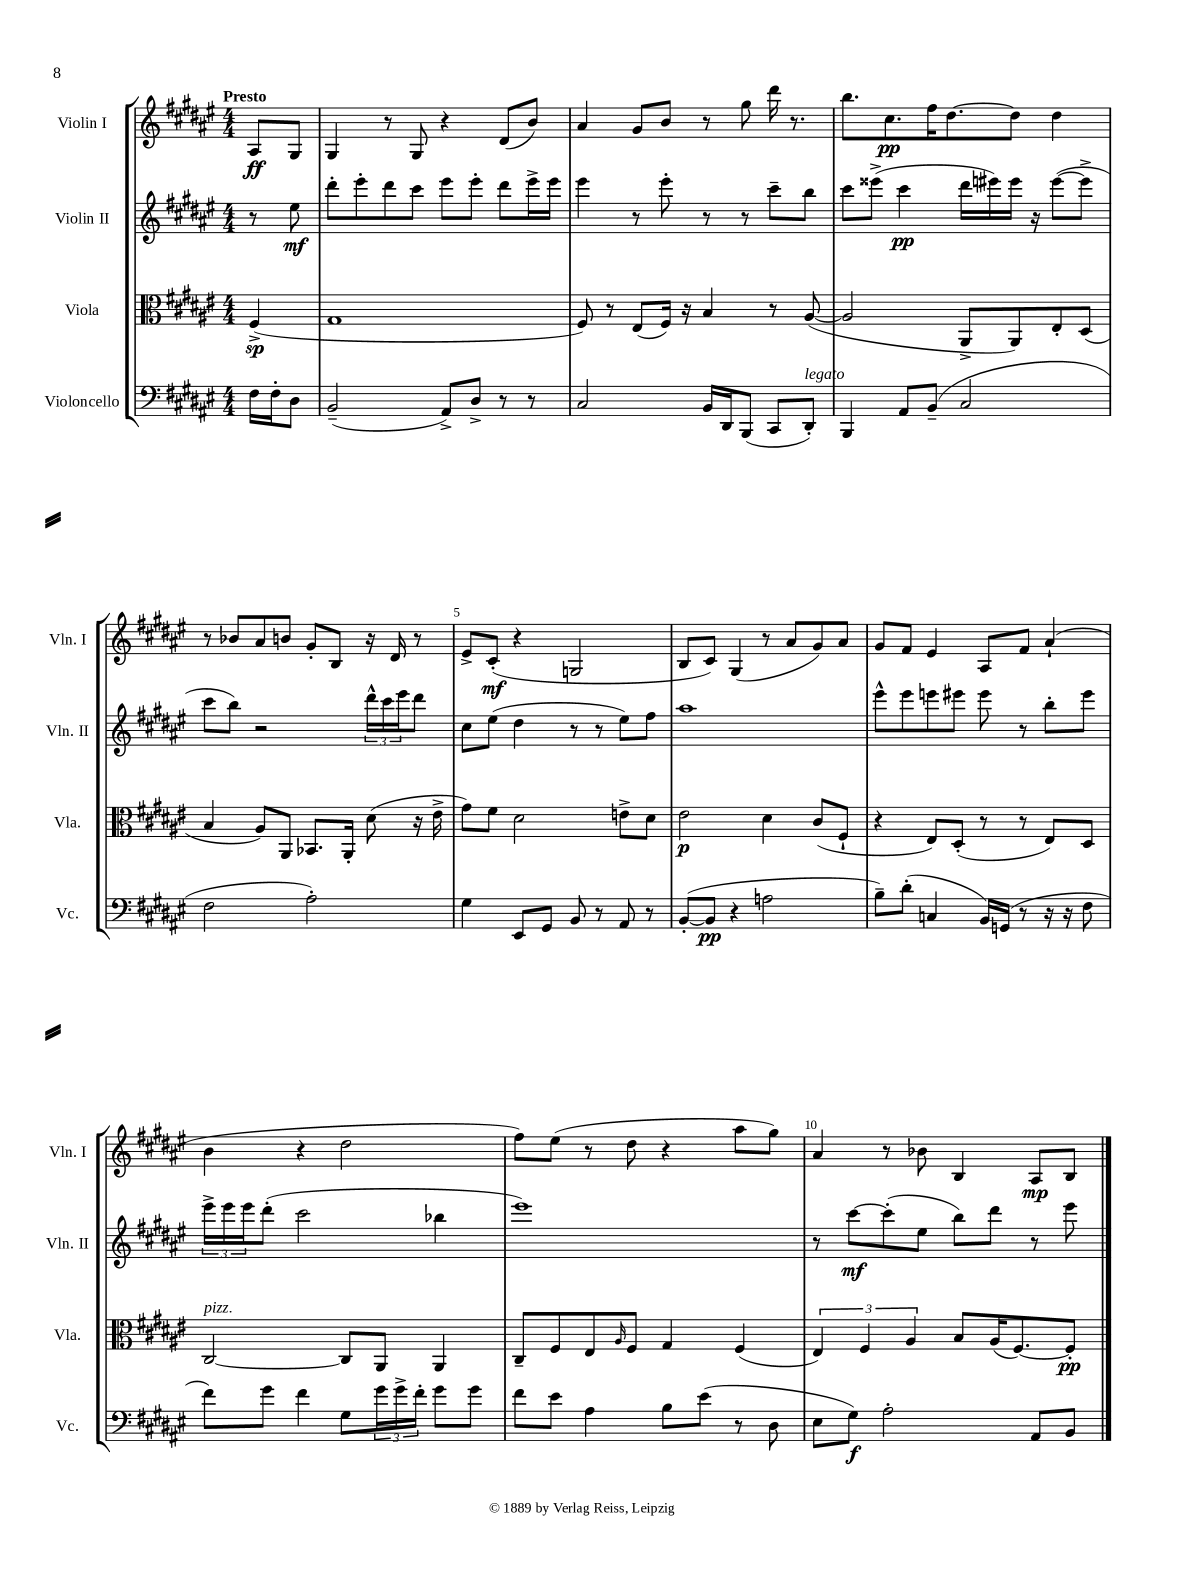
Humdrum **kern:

**kern	**kern	**kern	**kern
*staff4	*staff3	*staff2	*staff1
*clefF4	*clefC3	*clefG2	*clefG2
*k[f#c#g#d#a#e#]	*k[f#c#g#d#a#e#]	*k[f#c#g#d#a#e#]	*k[f#c#g#d#a#e#]
*M4/4	*M4/4	*M4/4	*M4/4
16F#\LL	(4F#^/	8r	8A#/L
16F#'\J	.	.	.
8D#\J	.	8ee#\	8G#/J
=	=	=	=
(2BB~/	1G#	8ddd#'\L	4G#/
.	.	8eee#'\	.
.	.	8ddd#\	8r
.	.	8ccc#\J	8G#/
8AA#^/L)	.	8eee#\L	4r
8D#^/J	.	8eee#'\J	.
8r	.	8ddd#\L	(8d#/L
8r	.	16eee#^\L	8b/J)
.	.	16eee#\JJ	.
=	=	=	=
2C#/	8F#/)	4eee#\	4a#/
.	8r	.	.
.	(8E#/L	8r	8g#/L
.	16F#/Jk)	8eee#'\	8b/J
.	16r	.	.
16BB/LL	4B/	8r	8r
16DD#/J	.	.	.
(8BBB/J	.	8r	8gg#\
8CC#/L	8r	8ccc#~\L	16ddd#\
.	.	.	8.r
8DD#'/J)	([8A#/	8bb\J	.
=	=	=	=
4BBB/	2A#/]	8ccc#\L	8.bb\L
.	.	(8eee##^\J	.
.	.	.	8.cc#\
8AA#/L	.	4ccc#\	.
(8BB~/J	.	.	16ff#\K
.	.	.	[8.dd#\
2C#/	8AA#^/L	16ddd#\LL	.
.	.	16eee#\)	.
.	8AA#/)	16eee#\JJ	8dd#\]J
.	.	16r	.
.	8E#'/	([8eee#\L	4dd#\
.	(8D#/J	8eee#^\]J	.
=	=	=	=
2F#\	4B/	8ccc#\L	8r
.	.	8bb\J)	8b-/L
.	8A#/L)	2r	8a#/
.	8AA#/J	.	8b/J
2A#'\)	8.BB-/L	.	8g#'/L
.	.	.	8B/J
.	16AA#'/Jk	.	.
.	(8d#\	24ddd#^^\LL	16r
.	.	24ccc#\	.
.	.	.	16d#/
.	.	24eee#\J	.
.	16r	8ddd#\J	8r
.	16e#^\	.	.
=	=	=	=
4G#\	8g#\L)	8cc#\L	8e#^/L
.	8f#\J	(8ee#\J	(8c#'/J
8EE#/L	2d#\	4dd#\	4r
8GG#/J	.	.	.
8BB/	.	8r	2G/
8r	.	8r	.
8AA#/	8e^\L	8ee#\L)	.
8r	8d#\J	8ff#\J	.
=	=	=	=
([8BB'/L	2e#\	1aa#	8B/L
8BB/]J	.	.	8c#/J)
4r	.	.	(4G#/
2A\	4d#\	.	8r
.	.	.	8a#/L
.	(8c#/L	.	8g#/)
.	8F#`/J	.	8a#/J
=	=	=	=
8B~\L)	4r	8eee#^^\L	8g#/L
(8d#'\J	.	8eee#\	8f#/J
4C/	8E#/L)	8eee\	4e#/
.	(8D#'/J	8eee#\J	.
16BB/LL)	8r	8eee#\	8A#/L
(16GG/JJ	.	.	.
8r	8r	8r	8f#/J
16r	8E#/L)	8bb'\L	(4a#`/
16r	.	.	.
8F#\	8D#/J	8eee#\J	.
=	=	=	=
8f#\L)	[2C#/	24eee#^\LL	4b\
.	.	24eee#\	.
.	.	24eee#\J	.
8g#\J	.	(8ddd#'\J	.
4f#\	.	2ccc#\	4r
8G#\L	8C#/]L	.	2dd#\
24g#\L	8AA#/J	.	.
24g#^\	.	.	.
24f#'\JJ	.	.	.
8g#\L	4AA#/	4bb-\	.
8g#\J	.	.	.
=	=	=	=
8f#\L	8C#~/L	1eee#)	8ff#\L)
8e#\J	8F#/	.	(8ee#\J
4A#\	8E#/	.	8r
.	16qqA#/	.	.
.	8F#/J	.	8dd#\
8B\L	4G#/	.	4r
(8e#\J	.	.	.
8r	(4F#/	.	8aa#\L
8D#\	.	.	8gg#\J)
=	=	=	=
8E#\L	6E#/)	8r	4a#/
8G#\J)	.	[8ccc#\L	.
.	6F#/	.	.
2A#'\	.	(8ccc#'\]	8r
.	6A#/	.	.
.	.	8ee#\J	8b-\
.	8B/L	8bb\L)	4B/
.	(16A#/K	8ddd#\J	.
.	[8.F#/)	.	.
8AA#/L	.	8r	8A#/L
8BB/J	8F#'/]J	8eee#\	8B/J
==	==	==	==
*-	*-	*-	*-
